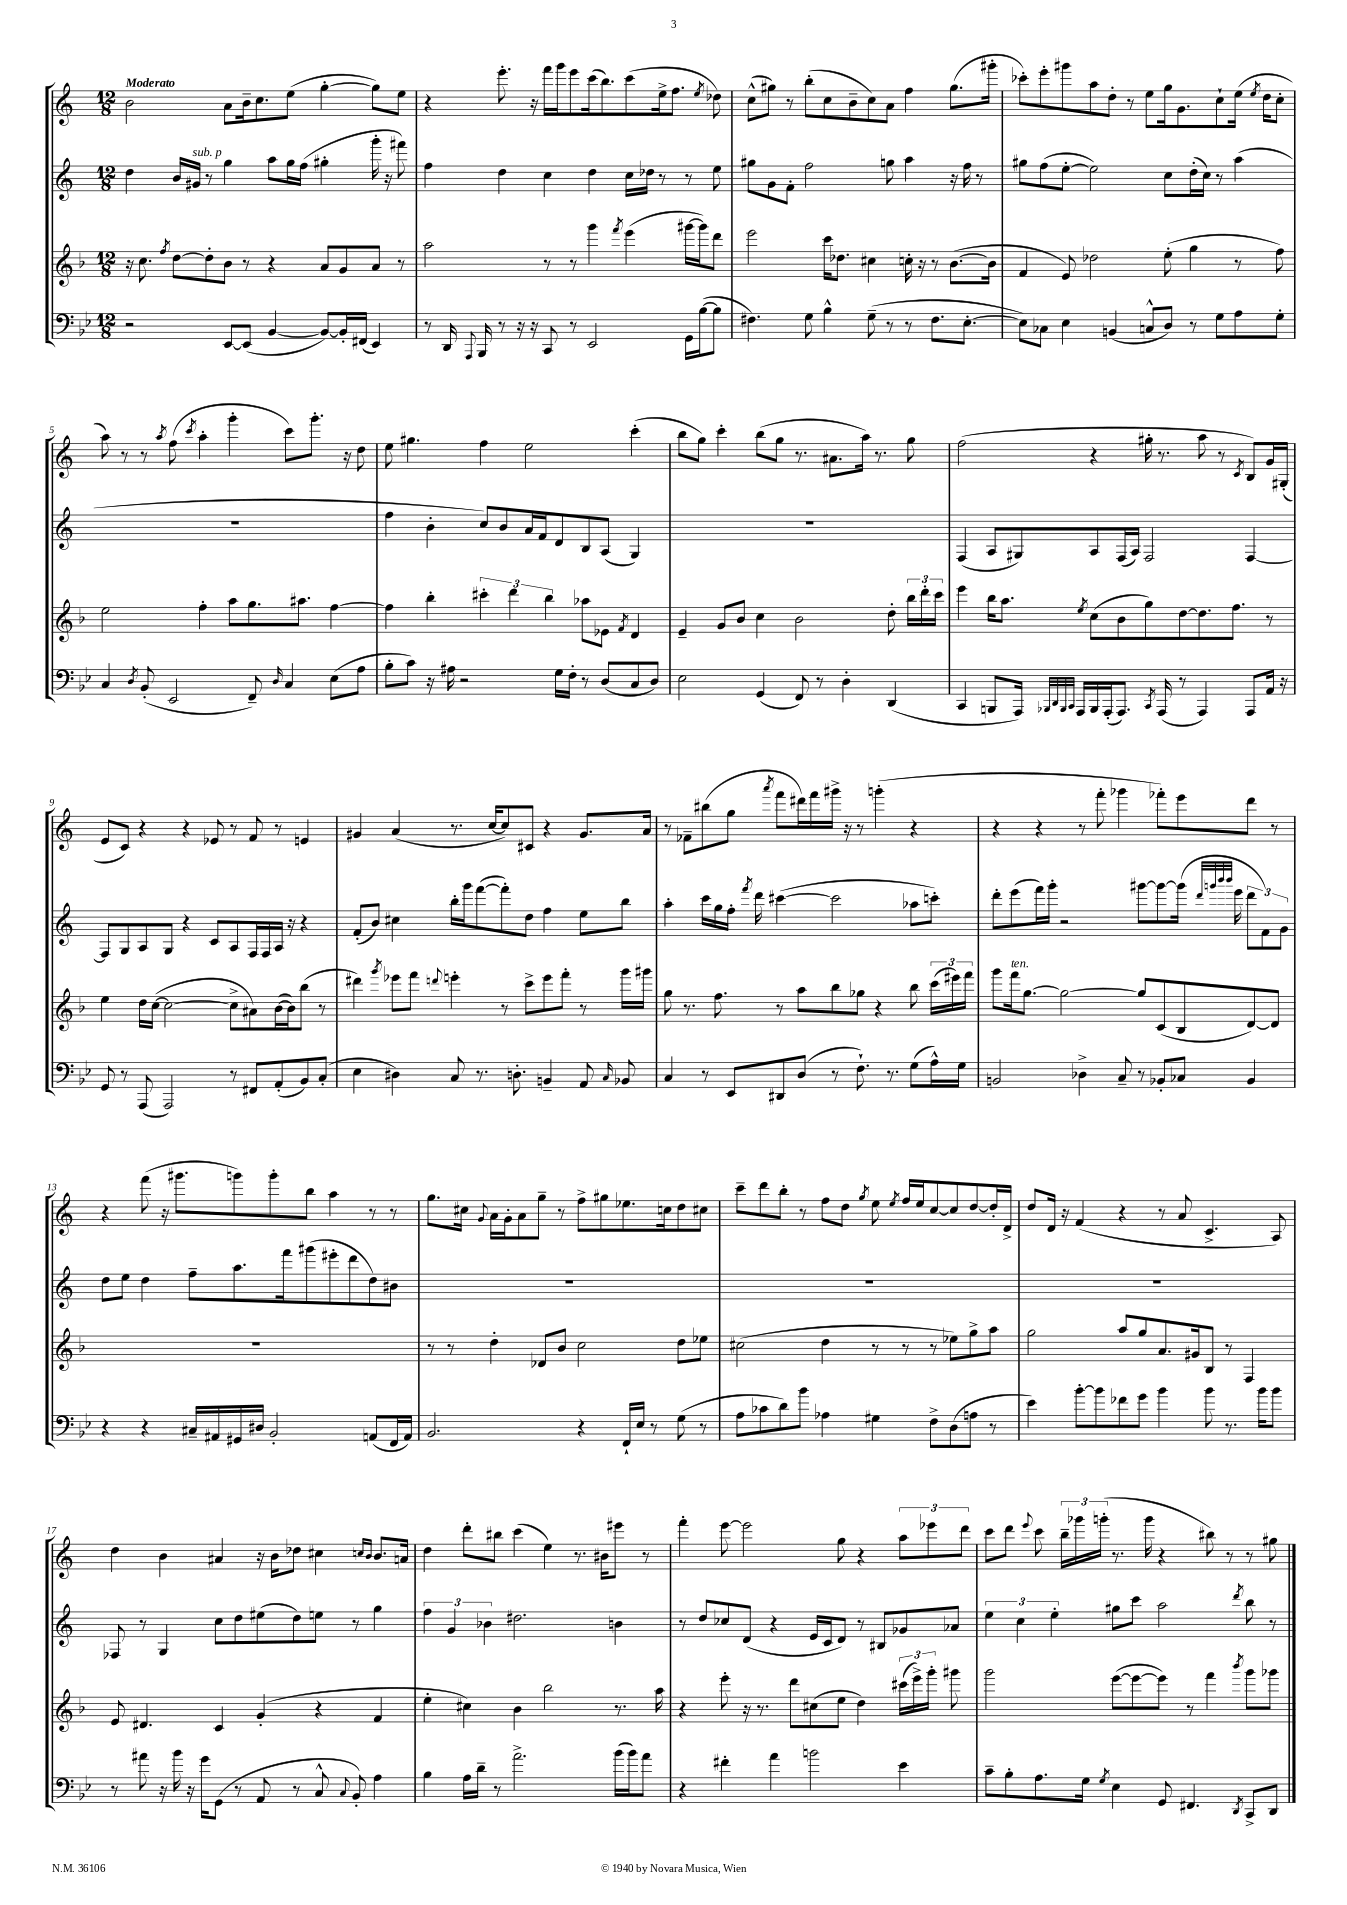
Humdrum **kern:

**kern	**kern	**kern	**kern
*staff4	*staff3	*staff2	*staff1
*clefF4	*clefG2	*clefG2	*clefG2
*k[b-e-]	*k[b-]	*k[]	*k[]
*M12/8	*M12/8	*M12/8	*M12/8
2r	16r	4dd	2b
.	8.cc	.	.
.	8qff	.	.
.	[8dd	16b	.
.	.	16g#	.
.	8dd']	8r	.
[8EE-	8b-	4gg	8a
(8EE-]	8r	.	16b~
.	.	.	8.cc
[4BB-	4r	8aa	.
.	.	16gg	(8ee
.	.	(16ff	.
8BB-_)	8a	4gg#'	[4gg'
16BB-']	8g	.	.
(16FF#	.	.	.
4EE-)	8a	16ggg'	8gg])
.	.	16r	.
.	8r	8fff#)	8ee
=	=	=	=
8r	2aa	4ff	4r
16DD	.	.	.
8qqAAA	.	.	.
16BBB-	.	.	.
8r	.	4dd	8.eee'
16r	.	.	.
16r	.	.	16r
8CC	8r	4cc	16fff
.	.	.	16ggg
8r	8r	.	8eee
2EE-	4ggg	4dd	(16ccc
.	.	.	8.bb)
.	8qfff	.	.
.	(4eee	16cc	(8ccc
.	.	16dd-	.
.	.	8r	16ee^
.	.	.	8.ff
16GG	[16ggg#	8r	.
([16B-	16ggg#])	.	.
.	.	.	8qee
8B-]	8ddd	8ee	8dd-)
=	=	=	=
4.F#)	2eee	8gg#	(8cc^^
.	.	8g	8gg#)
.	.	8f'	8r
8G	.	2ff	(8bb'
4B-^^	16ccc	.	8cc
.	8.dd-	.	.
.	.	.	8b~
(8G~	4cc#	.	8cc)
8r	.	8gg	8a
8r	16cc'	4aa	4ff
.	16r	.	.
8.F#	8r	.	.
.	([8.b-	16r	(8.gg#
[8.E-'	.	16ff	.
.	.	8r	.
.	16b-]	.	16ggg#'
=	=	=	=
8E-])	4f	8gg#	8ccc-')
8C-	.	(8ff	8eee'
4E-	8e)	[8ee'	8ggg#
.	2dd-	2ee])	8aa
(4BB	.	.	8dd'
.	.	.	8r
8C^^	.	.	8ee
8D)	(8ee'	8cc	16gg
.	.	.	8.g
8r	4gg	(16dd'	.
.	.	16cc)	.
8G	.	8r	8cc`
8A	8r	(4aa	(16ee
.	.	.	8qee
.	.	.	16dd
8G'	8ff)	.	8cc'
=	=	=	=
4C	2ee	1.r	8aa)
.	.	.	8r
8qD	.	.	.
(8BB-'	.	.	8r
.	.	.	8qaa
2EE-	.	.	(8ff
.	.	.	8qccc
.	4ff'	.	4aa'
.	8aa	.	4ggg'
8FF~)	8.gg	.	.
16qqD	.	.	.
4C	.	.	8ccc)
.	8.aa#	.	.
.	.	.	8.ggg'
(8E-	[4ff	.	.
.	.	.	16r
8A	.	.	8dd
=	=	=	=
8B-'	4ff]	4ff	8ee
8c)	.	.	4.gg#
16r	4bb-'	4b'	.
16A#	.	.	.
2r	.	.	.
.	6ccc#'	8cc)	4ff
.	.	8b	.
.	6ddd	.	.
.	.	16a	2ee
.	.	16f	.
.	6bb-	.	.
16G	.	8d	.
16F'	.	.	.
8r	8aa-	8B	.
(8D	8e-	(8A	.
.	8qf	.	.
8C	4d	4G)	(4ccc'
8D)	.	.	.
=	=	=	=
2E-	4e~	1.r	8bb
.	.	.	8gg)
.	8g	.	4ccc'
.	8b-	.	.
(4GG	4cc	.	(8bb
.	.	.	8gg
8FF)	2b-	.	8.r
8r	.	.	.
.	.	.	8.a#
4D'	.	.	.
.	.	.	16aa)
.	.	.	8.r
(4DD	8dd'	.	.
.	24bb-	.	8gg
.	24ddd'	.	.
.	24ccc	.	.
=	=	=	=
4CC	4eee	(4F	(2ff
8BBB	16bb-	8A	.
.	8.aa	.	.
16AAA)	.	8G#)	.
32qqBBB-	.	.	.
32qqDD	.	.	.
32qqBBB-	.	.	.
32qqCC	.	.	.
16AAA	.	.	.
.	8qee	.	.
16BBB-	(8cc	8A	4r
(16AAA'	.	.	.
8.AAA)	8b-	(16F	.
.	.	16A)	.
.	8gg)	2F	16gg#'
8qCC	.	.	.
(16AAA	.	.	8.r
8r	[8dd	.	.
4AAA)	8.dd]	.	8aa
.	.	.	8r
.	8.ff	.	.
.	.	.	8qc
8AAA	.	[4F	8B)
16AA	8r	.	16g
16r	.	.	(16G#'
=	=	=	=
8GG	4ee	8F]	8e
8r	.	8G	8c)
(8AAA	16dd	8A	4r
.	([16cc	.	.
2AAA)	2cc_	8G	.
.	.	4r	4r
.	.	8c	8e-
8r	8cc^]	8A	8r
8FF#	8a#)	16F	8f
.	.	16F	.
(8AA'	([16b-	16A	8r
.	16b-])	16r	.
8BB-)	(8bb-	4r	4e
(8C'	8r	.	.
=	=	=	=
4E-	4ddd#)	(8f'	4g#
.	.	8b)	.
.	8qggg	.	.
4D#)	8eee-	4cc#	(4a
.	8fff	.	.
.	8qqddd	.	.
8C	4eee'	16bb'	8.r
.	.	16ggg	.
8.r	.	([8fff	.
.	.	.	[16cc
.	8r	8fff'])	8cc])
8.D'	.	.	.
.	8ccc^	8dd	8c#
4BB~	8eee	4ff	4r
.	8fff'	.	.
8AA	8r	8ee	8.g#
16qqC	.	.	.
8BB-	16ggg	8bb	.
.	16ggg#	.	16a
=	=	=	=
4C	8gg	4aa'	8r
.	8.r	.	8f-~
8r	.	16ccc	(8bb#
.	8.ff	16gg	.
8EE-	.	16ff'	8gg
.	.	8qfff	.
.	.	16ddd	.
.	.	.	8qaaa
8DD#	8r	([4ccc#	8fff
(8D	8aa	.	16ddd#)
.	.	.	16fff
8r	8bb-	2ccc#]	16ggg#^
.	.	.	16r
8.F`)	8gg-	.	8r
.	4r	.	(4ggg'
8.r	.	.	.
(8G	8bb-	8aa-	4r
16A^^)	(24ccc	8ccc')	.
.	24eee#)	.	.
16G	.	.	.
.	24fff	.	.
=	=	=	=
2BB	8ggg	8ddd'	4r
.	16fff	(8eee	.
.	[8.gg	.	.
.	.	16fff)	4r
.	.	16ggg'	.
.	2gg_	2r	.
4D-^	.	.	8r
.	.	.	8fff'
8C~	.	.	4ggg-
8r	8gg]	[8ggg#	.
8BB-'	(8c	8ggg#_	8fff-')
8C-	8B-	(16ggg#]	8eee
.	.	32qqddd	.
.	.	32qqggg	.
.	.	32qqbbb	.
.	.	32qqbbb	.
.	.	16eee	.
4BB-	[8d)	12ddd	8ddd
.	.	12f)	.
.	8d]	.	8r
.	.	12g	.
=	=	=	=
4r	1.r	8dd	4r
.	.	8ee	.
4r	.	4dd	(8fff
.	.	.	16r
.	.	.	8.ggg#
16C#~	.	8ff~	.
16AA#	.	.	.
16GG#	.	8.aa	8ggg)
16D#	.	.	.
2BB-'	.	.	8ggg'
.	.	16fff	.
.	.	(8ggg#	8bb
.	.	8eee#'	4aa
.	.	8ddd	.
(8AA	.	8dd)	8r
16FF	.	8b#	8r
16AA)	.	.	.
=	=	=	=
2.BB-	8r	1.r	8.gg
.	8r	.	.
.	.	.	16cc#
.	.	.	8qqg
.	4dd'	.	16a
.	.	.	16g'
.	.	.	8a
.	8d-	.	8gg~
.	8b-	.	8r
4r	2cc	.	8ff^
.	.	.	8gg#
16FF`	.	.	8.ee-
16E-	.	.	.
8r	.	.	.
.	.	.	16cc
(8G	8dd	.	8dd
8r	8ee-	.	8cc#
=	=	=	=
8A	(2cc#	1.r	8ccc~
8c-	.	.	8ddd
8d)	.	.	8bb'
8b-	.	.	8r
4A-	4dd	.	8ff
.	.	.	8dd
.	.	.	8qgg
4G#	8r	.	8ee
.	.	.	8qee
.	8r	.	16ff
.	.	.	16ee
8F^	8r	.	[8cc
(8D	8ee-)	.	8cc]
8A	8gg^	.	[8dd
8r	8aa	.	16dd']
.	.	.	16d^
=	=	=	=
4e-)	2gg	1.r	8dd
.	.	.	16d
.	.	.	16r
[8b-'	.	.	(4f
8b-]	.	.	.
8f-	8aa	.	4r
8g	8gg	.	.
4b-	8.a	.	8r
.	.	.	8a
.	16g#	.	.
8b-	8B-	.	4.c^
8.r	8r	.	.
.	4F	.	.
16b-	.	.	.
8b-	.	.	8A)
=	=	=	=
8r	8e	8F-	4dd
8a#	4.d#	8r	.
16r	.	4G	4b
16b-	.	.	.
16r	.	.	.
16g	.	.	.
(8GG	4c	8cc	4a#
8r	.	8dd	.
8AA	(4g'	(8ee#	16r
.	.	.	16b
8r	.	8dd)	8dd-
8C^^	4r	8ee	4cc#
8qqC	.	.	.
8BB-')	.	8r	.
.	.	.	16qqcc
.	.	.	16qqb
4A	4f	4gg	8.b
.	.	.	16a
=	=	=	=
4B-	4ee'	6ff	4dd
.	.	6g	.
16A	4cc#)	.	8ddd'
16d~	.	.	.
.	.	6b-	.
8r	.	.	8bb#
2.a^	4b-	2.dd#	(4ccc
.	2bb-	.	4ee)
.	.	.	8.r
.	.	.	16b#
(16b-	8.r	4b	8eee#
16b-)	.	.	.
8a	.	.	8r
.	16aa	.	.
=	=	=	=
4r	4r	8r	4fff'
.	.	8dd	.
4f#'	8eee'	8cc-	[8eee
.	16r	(8d	2eee]
.	8.r	.	.
4a	.	4r	.
.	8ddd	.	.
2b	(8cc#	16e	.
.	.	16c	.
.	8ee	8d)	8gg
.	4dd)	8r	4r
.	.	8B#	.
4e-	(24ccc#	8g-	12aa
.	24eee^)	.	.
.	24ggg'	.	12eee-
.	8ggg#	8a-	.
.	.	.	12ddd
=	=	=	=
8c~	2ggg	6ee	8ccc
8B-'	.	.	8ddd
.	.	6cc	.
.	.	.	8qqeee
8.A	.	.	8ccc
.	.	6ee'	.
.	.	.	24bb~
.	.	.	24ggg-
16G	.	.	.
.	.	.	(24ggg'
8qG	.	.	.
4E-	([8eee	8gg#	8.r
.	8eee_	8ccc	.
.	.	.	16ggg
8GG	8eee])	2aa	4r
4.FF#	8r	.	.
.	4fff	.	8bb#)
.	.	.	8r
8qDD	8qbbb-	8qddd	.
8CC^	8ggg	8bb	8r
8DD	8ggg-	8r	8gg#
==	==	==	==
*-	*-	*-	*-
